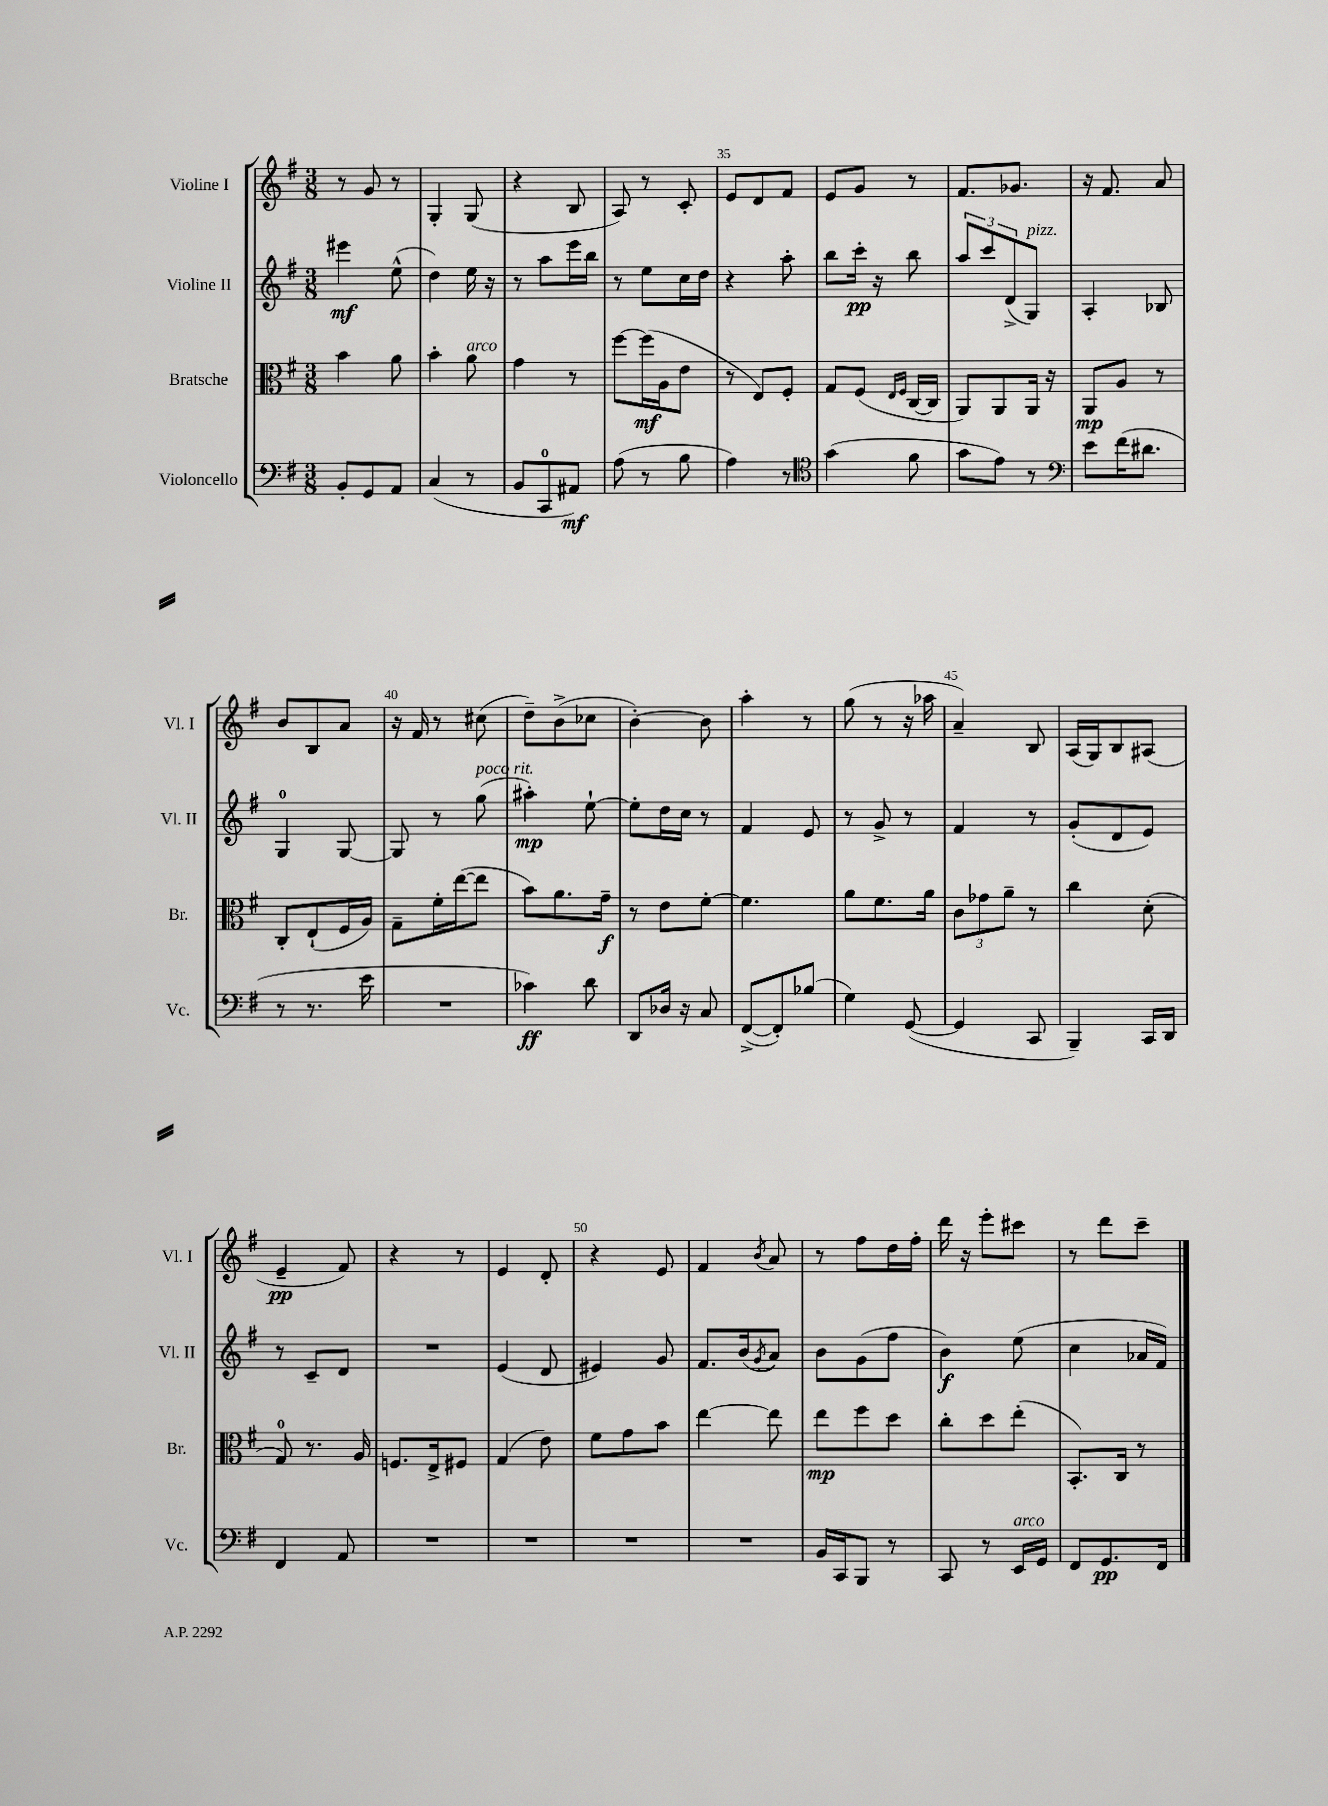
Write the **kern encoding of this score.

**kern	**kern	**kern	**kern
*staff4	*staff3	*staff2	*staff1
*clefF4	*clefC3	*clefG2	*clefG2
*k[f#]	*k[f#]	*k[f#]	*k[f#]
*M3/8	*M3/8	*M3/8	*M3/8
8BB'	4b	4eee#	8r
8GG	.	.	8g
8AA	8a	(8ee^^	8r
=	=	=	=
(4C	4b'	4dd)	4G'
8r	8a	16ee	(8G
.	.	16r	.
=	=	=	=
8BB	4g	8r	4r
8CC	.	8aa	.
8AA#)	8r	16eee	8B
.	.	16bb	.
=	=	=	=
(8A	[8ff#	8r	8A)
8r	(16ff#]	8ee	8r
.	16A	.	.
8B	8e	16cc	8c'
.	.	16dd	.
=	=	=	=
4A)	8r	4r	8e
.	8E)	.	8d
8r	8F#'	8aa'	8f#
=	=	=	=
*clefC4	*	*	*
(4g	8G	8bb	8e
.	(8F#	16ccc'	8g
.	.	16r	.
.	16qqE	.	.
.	16qqF#	.	.
8f#	[16C	8bb	8r
.	16C]	.	.
=	=	=	=
8g	8AA)	12aa	8.f#
.	.	12ccc	.
8e)	8AA	.	.
.	.	(12d^	.
.	.	.	8.g-
8r	16AA	8G)	.
.	16r	.	.
=	=	=	=
*clefF4	*	*	*
8e	8AA	4A'	16r
.	.	.	8.f#
(16f#	8A	.	.
8.d#	.	.	.
.	8r	8B-	8a
=	=	=	=
8r	8C'	4G	8b
8.r	(8E`	.	8B
.	16F#	[8G	8a
16e	16A)	.	.
=	=	=	=
4.r	8G~	8G]	16r
.	.	.	16f#
.	16f#'	8r	8r
.	([16ee	.	.
.	8ee]	(8gg	(8cc#
=	=	=	=
4c-)	8b)	4aa#')	8dd~)
.	8.a	.	(8b^
8d	.	[8ee`	8cc-
.	16g~	.	.
=	=	=	=
8DD	8r	8ee']	[4b')
16D-	8e	16dd	.
16r	.	16cc	.
8C	[8f#'	8r	8b]
=	=	=	=
([8FF#^	4.f#]	4f#	4aa'
8FF#'])	.	.	.
(8B-	.	8e	8r
=	=	=	=
4G)	8a	8r	(8gg
.	8.f#	8g^	8r
([8GG	.	8r	16r
.	16a	.	16aa-
=	=	=	=
4GG]	12c	4f#	4a~)
.	12g-	.	.
.	12a~	.	.
8CC	8r	8r	8B
=	=	=	=
4BBB~)	4cc	(8g'	(16A
.	.	.	16G)
.	.	8d	8B
16CC	(8d'	8e)	(8A#
16DD	.	.	.
=	=	=	=
4FF#	8G)	8r	4e~
.	8.r	8c~	.
8AA	.	8d	8f#)
.	16A	.	.
=	=	=	=
4.r	8.F	4.r	4r
.	16E^	.	.
.	8F#	.	8r
=	=	=	=
4.r	(4G	(4e	4e
.	8e)	8d	8d'
=	=	=	=
4.r	8f#	4e#)	4r
.	8g	.	.
.	8b	8g	8e
=	=	=	=
4.r	[4ee	8.f#	4f#
.	.	(16b	.
.	.	8qg	8qb
.	8ee]	8a)	8a
=	=	=	=
16BB	8ee	8b	8r
16CC	.	.	.
8BBB	8ff#	(8g	8ff#
8r	8dd	8ff#	16dd
.	.	.	16ff#'
=	=	=	=
8CC	8cc'	4b)	16ddd
.	.	.	16r
8r	8dd	.	8eee'
16EE	(8ee'	(8ee	8ccc#
16GG	.	.	.
=	=	=	=
8FF#	8.BB')	4cc	8r
8.GG	.	.	8ddd
.	16C	.	.
.	8r	16a-	8ccc~
16FF#	.	16f#)	.
==	==	==	==
*-	*-	*-	*-
